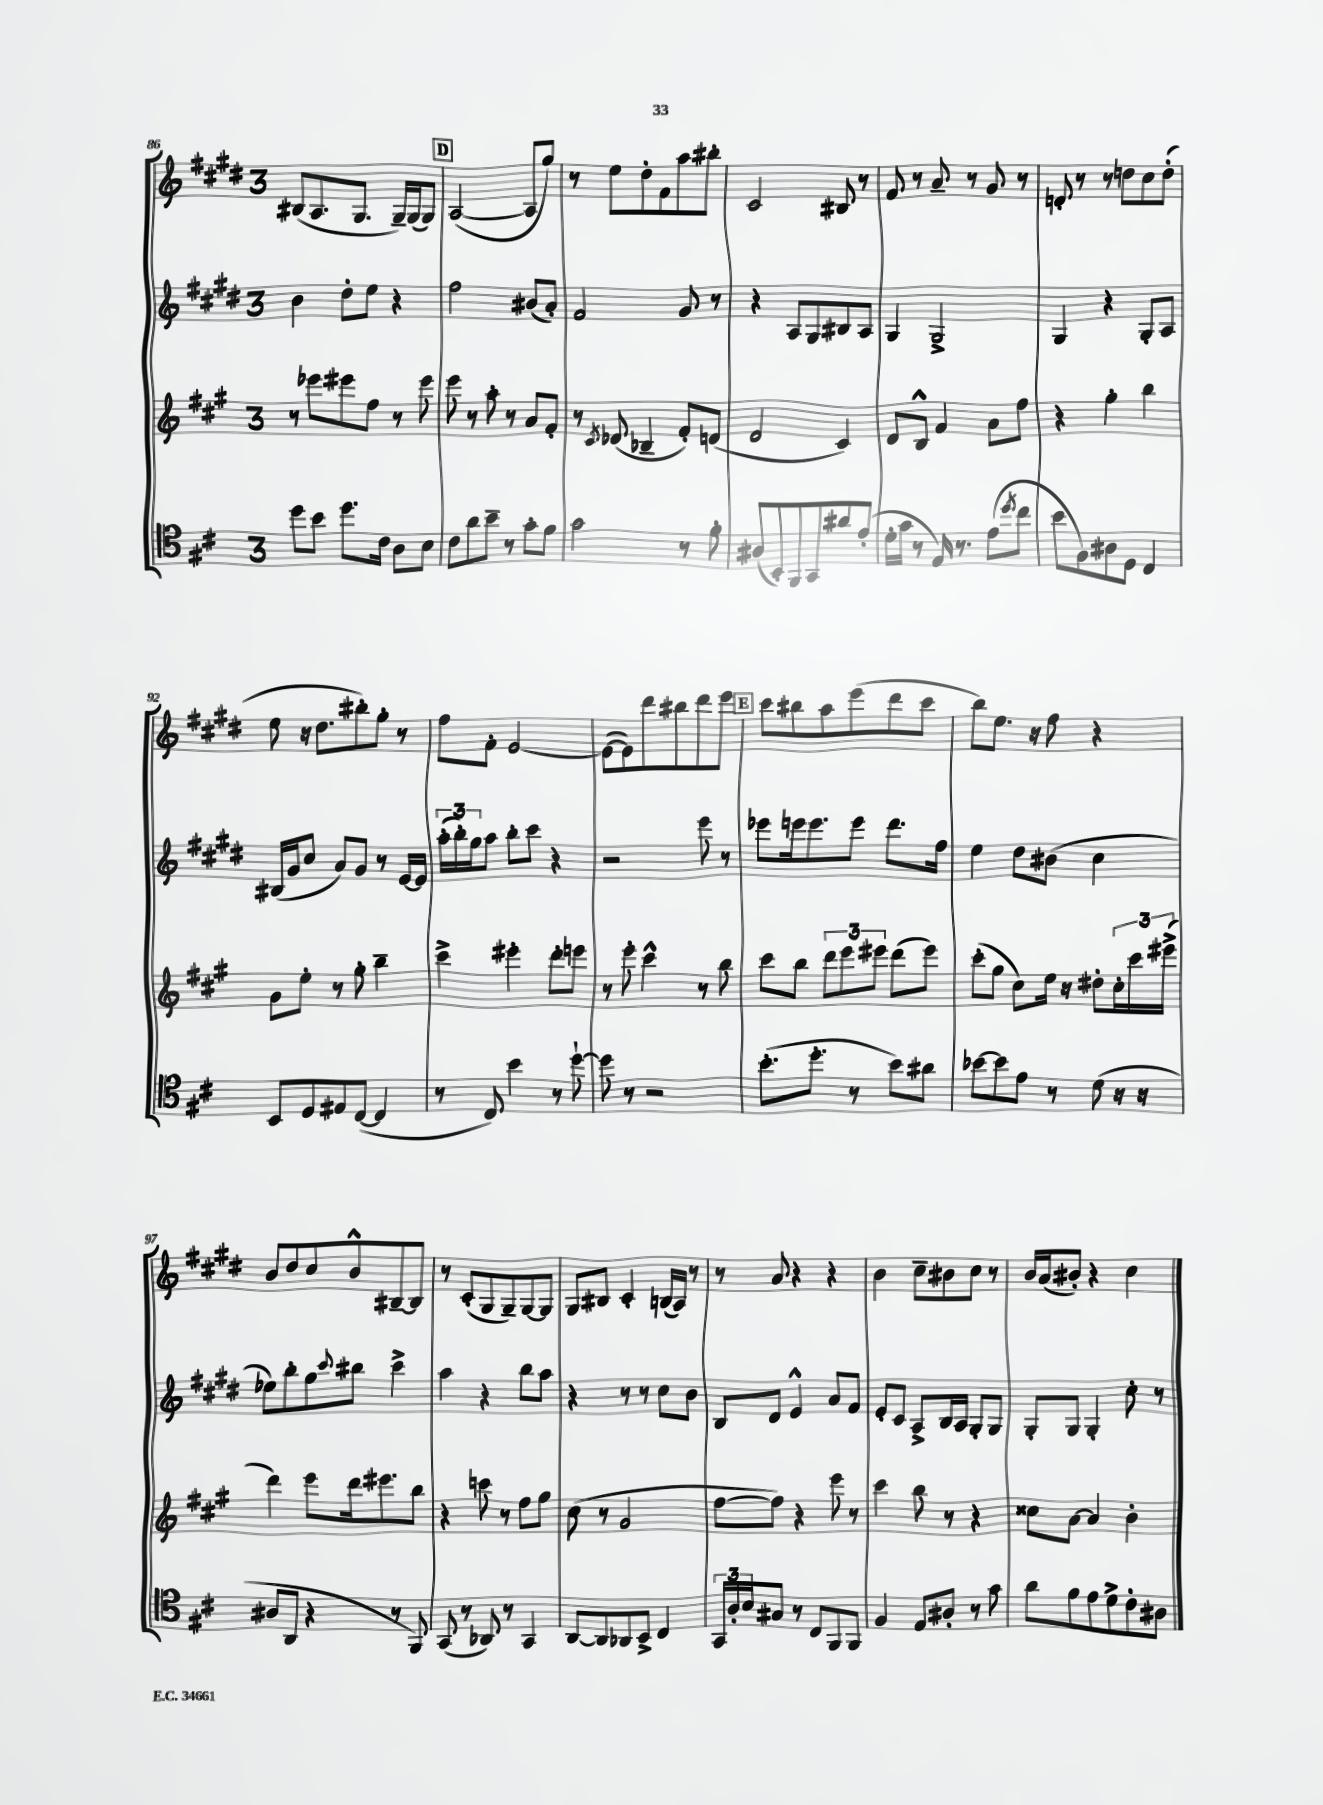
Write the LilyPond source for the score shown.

<<
\new StaffGroup <<
\new Staff = "s0" {
    \clef treble \key e \major \once \override Staff.TimeSignature.style = #'single-digit \time 3/4
    bis8( a8. gis8. gis16--) gis16( gis8) |
    \mark \markup { \box "D" } a2~( a8 gis''8) |
    r8 e''8 dis''8-. fis'8 a''8 bis''8-. |
    cis'2 bis8 r8 |
    fis'8 r8 a'8-- r8 gis'8 r8 |
    d'8-. r8 r8 d''8 cis''8 d''8-.( |
    e''8 r16 dis''8. bis''8-.) gis''8-. r8 |
    fis''8 fis'8-. e'2~ |
    e'8~( e'8) dis'''8 bis''8 dis'''8 e'''8 |
    \mark \markup { \box "E" } cis'''8 bis''8 a''8 e'''8( dis'''8 cis'''8 |
    b''8) e''8. r16 fis''8 r4 |
    b'8 dis''8 cis''8 b'8-^ bis8~-- bis8 |
    r8 cis'8-.( gis8 gis8--) gis8~ gis8 |
    gis8 bis8 cis'4-. b16( a16) r8 |
    r8 a'8 r4 r4 |
    b'4 cis''8-- bis'8 cis''8 r8 |
    b'16 a'16( bis'8-.) r4 cis''4 \bar "|." |
}
\new Staff = "s1" {
    \clef treble \key e \major \once \override Staff.TimeSignature.style = #'single-digit \time 3/4
    b'4 dis''8-. e''8 r4 |
    \mark \markup { \box "D" } fis''2 bis'8( a'8-.) |
    fis'2 gis'8 r8 |
    r4 a8 gis8 bis8 a8 |
    gis4 gis2-> |
    gis4 r4 gis8-. a8 |
    bis16( gis'16 cis''8 a'8) gis'8 r8 e'16~ e'16 |
    \tuplet 3/2 { a''16-.( b''16-.) gis''16 } a''8 b''8-. cis'''8 r4 |
    r2 e'''8 r8 |
    \mark \markup { \box "E" } ees'''8 e'''16 e'''8. e'''8 dis'''8. fis''16 |
    e''4 dis''8 bis'8( cis''4 |
    ees''8) b''8-. gis''8 \appoggiatura { cis'''8 } bis''8 cis'''4-> |
    a''4 r4 b''8 a''8 |
    r4 r8 r8 cis''8 b'8 |
    b8 dis'8 e'4-^ a'8 fis'8 |
    e'8-. cis'8 a8-> b16 a16 gis8-. gis8 |
    gis8-. gis8 gis4-. cis''8-. r8 \bar "|." |
}
\new Staff = "s2" {
    \clef treble \key a \major \once \override Staff.TimeSignature.style = #'single-digit \time 3/4
    r8 ees'''8 eis'''8 fis''8 r8 eis'''8 |
    \mark \markup { \box "D" } e'''8 r8 a''8-. r8 a'8 fis'8-. |
    r8 \acciaccatura { cis'8 } des'8( bes4-- fis'8-.) d'8( |
    d'2 cis'4) |
    d'8 b8-^ fis'4 a'8 fis''8 |
    r4 gis''4-. b''4 |
    gis'8 e''8-. r8 gis''8-. b''4-- |
    cis'''4-> eis'''4-. d'''8-. e'''8 |
    r8 e'''8-. cis'''4-^ r8 b''8 |
    \mark \markup { \box "E" } cis'''8 b''8 \tuplet 3/2 { d'''8 e'''8 eis'''8 } d'''8( eis'''8) |
    cis'''8-.( gis''8 cis''8) e''16 r16 dis''8-. \tuplet 3/2 { cis''16-. cis'''16 eis'''16->( } |
    d'''4) e'''8 d'''16 eis'''8. b''8 |
    r4 c'''8 r8 fis''8 gis''8 |
    cis''8( r8 gis'2 |
    fis''8~ fis''8) r4 e'''8 r8 |
    cis'''4 b''8 r8 r4 |
    cisis''8 a'8~ a'4 b'4-. \bar "|." |
}
\new Staff = "s3" {
    \clef tenor \key d \major \once \override Staff.TimeSignature.style = #'single-digit \time 3/4
    d''8 b'8 d''8. cis'16 a8 b8 |
    \mark \markup { \box "D" } cis'8 a'8 b'8-- r8 g'8-. fis'8 |
    g'2 r8 fis'8-. |
    ais8( b,8-.) fis,8 g,8 ais'8 e'8-.( |
    d'16-. g'16 r8 e16) r8. e'8( \acciaccatura { d''8 } cis''8 |
    b'8 fis8) ais8 d8 cis4 |
    b,8 d8 eis8 cis8~( cis4 |
    r8 cis8) b'4 r8 d''8~-! |
    d''8 r8 r2 |
    \mark \markup { \box "E" } b'8.-.( d''8.-. r8 b'8) ais'8 |
    bes'8~ bes'8 e'8 r8 d'8( r16 r16 |
    ais8 a,8 r4 r8 fis,8) |
    g,8( r8 aes,8) r8 g,4 |
    a,8~ a,8 aes,8 b,8-> cis4 |
    \tuplet 3/2 { g,16 a16-. b16 } gis8 r8 cis8 fis,8 fis,8 |
    fis4 e8 ais8-. r8 g'8 |
    a'8 fis'8 e'8 d'8-> cis'8-. ais8 \bar "|." |
}
>>
>>
\layout { \context { \Score currentBarNumber = #86 } }
